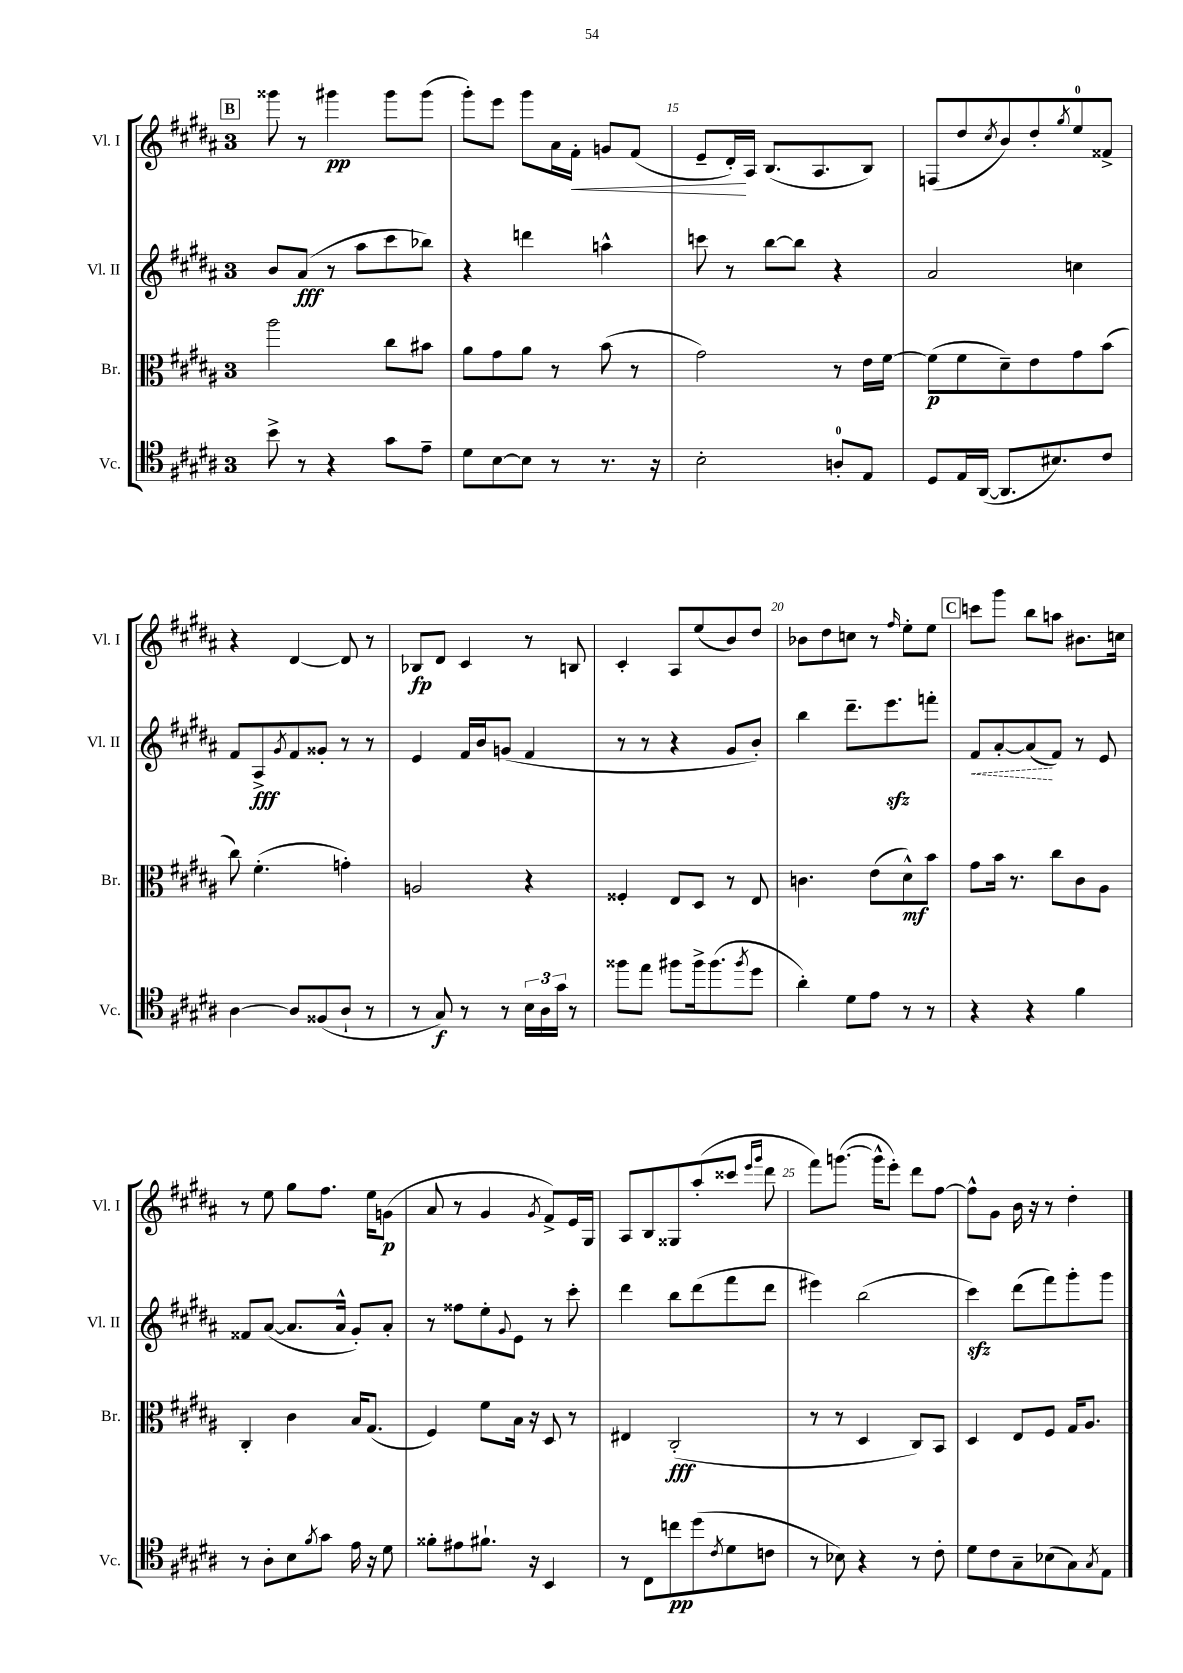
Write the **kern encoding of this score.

**kern	**dynam	**kern	**dynam	**kern	**dynam	**kern	**dynam
*part4	*part4	*part3	*part3	*part2	*part2	*part1	*part1
*staff4	*staff4	*staff3	*staff3	*staff2	*staff2	*staff1	*staff1
*I"Vc.	*	*I"Br.	*	*I"Vl. II	*	*I"Vl. I	*
*I'Vc.	*	*I'Br.	*	*I'Vl. II	*	*I'Vl. I	*
*clefC4	*	*clefC3	*	*clefG2	*	*clefG2	*
*k[f#c#g#d#a#]	*	*k[f#c#g#d#a#]	*	*k[f#c#g#d#a#]	*	*k[f#c#g#d#a#]	*
*M3/4	*	*M3/4	*	*M3/4	*	*M3/4	*
!!LO:REH:place=s1:t=B
=13	=13	=13	=13	=13	=13	=13	=13
8b^\	.	2aa#\	.	8b/L	.	8ggg##X\	.
8r	.	.	.	(8a#/J	fff	8r	.
4r	.	.	.	8r	.	4ggg#X\	pp
.	.	.	.	8aa#\L	.	.	.
8g#\L	.	8cc#\L	.	8ccc#\	.	8ggg#\L	.
8e~\J	.	8b#X\J	.	8bb-X\J)	.	(8ggg#\J	.
=14	=14	=14	=14	=14	=14	=14	=14
8d#\L	.	8a#\L	.	4r	.	8ggg#'\L)	.
[8B\	.	8g#\	.	.	.	8eee\J	.
8B\J]	.	8a#\J	.	4dddn\	.	8ggg#\L	.
8r	.	8r	.	.	.	16a#\L	.
!	!	!	!	!	!	!	!LO:HP:b
.	.	.	.	.	.	16f#'\JJ	<
8.r	.	(8b\	.	4aan^^\	.	8gn/L	.
.	.	8r	.	.	.	(8f#/J	.
16r	.	.	.	.	.	.	.
=15	=15	=15	=15	=15	=15	=15	=15
2B'\	.	2g#\)	.	8cccn\	.	8e~/L	.
.	.	.	.	8r	.	16d#'/L)	.
.	.	.	.	.	.	16A#/JJ	[
.	.	.	.	[8bb\L	.	(8.B/L	.
.	.	.	.	8bb\J]	.	.	.
.	.	.	.	.	.	8.A#/	.
8An'/L	.	8r	.	4r	.	.	.
8E/J	.	16e\LL	.	.	.	8B/J)	.
.	.	[16f#\JJ	.	.	.	.	.
=16	=16	=16	=16	=16	=16	=16	=16
8D#/L	.	(8f#\L]	p	2a#/	.	(8Fn/L	.
16E/L	.	8f#\	.	.	.	8dd#/	.
([16AA#/JJ	.	.	.	.	.	.	.
.	.	.	.	.	.	8qcc#/	.
8.AA#/L]	.	8d#~\)	.	.	.	8b/)	.
.	.	8e\	.	.	.	8dd#'/	.
8.B#X/)	.	.	.	.	.	.	.
.	.	.	.	.	.	8qgg#/	.
.	.	8g#\	.	4ccn\	.	8ee/	.
8c#/J	.	(8b\J	.	.	.	8f##X^/J	.
!!LO:LB:g=z
=17	=17	=17	=17	=17	=17	=17	=17
[4A#\	.	8cc#\)	.	8f#/L	.	4r	.
.	.	(4.f#'\	.	8A#^/	fff	.	.
.	.	.	.	8qg#/	.	.	.
8A#/L]	.	.	.	8f#/	.	[4d#/	.
(8F##X/	.	.	.	8g##X'/J	.	.	.
8A#`/J	.	4gn'\)	.	8r	.	8d#/]	.
8r	.	.	.	8r	.	8r	.
=18	=18	=18	=18	=18	=18	=18	=18
8r	.	2An/	.	4e/	.	8B-X/L	fp
8G#/)	f	.	.	.	.	8d#/J	.
8r	.	.	.	16f#/LL	.	4c#/	.
.	.	.	.	16b/J	.	.	.
8r	.	.	.	(8gn/J	.	.	.
24B\LL	.	4r	.	4f#/	.	8r	.
24A#\	.	.	.	.	.	.	.
24g#\JJ	.	.	.	.	.	.	.
8r	.	.	.	.	.	8Bn/	.
=19	=19	=19	=19	=19	=19	=19	=19
8ff##X\L	.	4F##X'/	.	8r	.	4c#'/	.
8ee\J	.	.	.	8r	.	.	.
8ff#X\L	.	8E/L	.	4r	.	8A#/L	.
16ff#^\k	.	8D#/J	.	.	.	(8ee/	.
(8.ff#\	.	.	.	.	.	.	.
.	.	8r	.	8g#/L	.	8b/)	.
8qff#/	.	.	.	.	.	.	.
8dd#\J	.	8E/	.	8b'/J)	.	8dd#/J	.
=20	=20	=20	=20	=20	=20	=20	=20
4a#'\)	.	4.cn\	.	4bb\	.	8b-X\L	.
.	.	.	.	.	.	8dd#\	.
8d#\L	.	.	.	8.ddd#~\L	.	8ccn\J	.
8e\J	.	(8e\L	.	.	.	8r	.
.	.	.	.	8.eeezz\	.	.	.
.	.	.	.	.	.	16qqff#/	.
8r	.	8d#^^\)	mf	.	.	8ee'\L	.
8r	.	8b\J	.	8fffn'\J	.	8ee\J	.
!!LO:REH:place=s1:t=C
=21	=21	=21	=21	=21	=21	=21	=21
!	!	!	!	!	!LO:HP:b	!	!
4r	.	8g#\L	.	8f#/L	<	8cccn\L	.
.	.	16b\Jk	.	[8a#'/	.	8ggg#\J	.
.	.	8.r	.	.	.	.	.
4r	.	.	.	(8a#/]	.	8bb\L	.
.	.	8cc#\L	.	8f#/J)	[	8aan\J	.
4f#\	.	8c#\	.	8r	.	8.b#X\L	.
.	.	8A#\J	.	8e/	.	.	.
.	.	.	.	.	.	16ccn\Jk	.
!!LO:LB:g=z
=22	=22	=22	=22	=22	=22	=22	=22
8r	.	4C#'/	.	8f##X/L	.	8r	.
8A#'\L	.	.	.	([8a#/J	.	8ee\	.
8B\	.	4c#\	.	8.a#/L]	.	8gg#\L	.
8qf#/	.	.	.	.	.	.	.
8g#\J	.	.	.	.	.	8.ff#\J	.
.	.	.	.	16a#^^/Jk	.	.	.
16e\	.	16B/KL	.	8g#'/L)	.	.	.
16r	.	(8.G#/J	.	.	.	16ee\KL	.
8d#\	.	.	.	8a#'/J	.	(8gn\J	p
=23	=23	=23	=23	=23	=23	=23	=23
8f##X'\L	.	4F#/)	.	8r	.	8a#/	.
8e#X\	.	.	.	8ff##X\L	.	8r	.
8.f#X`\J	.	8f#\L	.	8ee'\	.	4g#/	.
.	.	.	.	8qqg#/	.	.	.
.	.	16B\Jk	.	8e\J	.	.	.
16r	.	16r	.	.	.	.	.
.	.	.	.	.	.	8qg#/	.
4BB/	.	8D#/	.	8r	.	8f#^/L)	.
.	.	8r	.	8ccc#'\	.	16e/L	.
.	.	.	.	.	.	16G#/JJ	.
=24	=24	=24	=24	=24	=24	=24	=24
8r	.	4E#X/	.	4ddd#\	.	8A#/L	.
8C#\L	.	.	.	.	.	8B/	.
8ccn\	pp	(2C#'/	fff	8bb\L	.	8G##X/	.
(8dd#\	.	.	.	(8ddd#\	.	(8aa#'/	.
8qc#/	.	.	.	.	.	.	.
8d#\	.	.	.	8fff#\	.	8ccc##X/J	.
.	.	.	.	.	.	16qqeee/LL	.
.	.	.	.	.	.	16qqggg#/JJ	.
8cn\J	.	.	.	8ddd#\J	.	8ddd#\	.
=25	=25	=25	=25	=25	=25	=25	=25
8r	.	8r	.	4eee#X\)	.	8fff#\L)	.
8B-X\)	.	8r	.	.	.	([8.gggn\J	.
4r	.	4D#/	.	(2bb\	.	.	.
.	.	.	.	.	.	16ggg^^\KL]	.
.	.	.	.	.	.	8eee'\J)	.
8r	.	8C#/L)	.	.	.	8ddd#\L	.
8c#'\	.	8BB/J	.	.	.	[8ff#\J	.
=26	=26	=26	=26	=26	=26	=26	=26
8d#\L	.	4D#/	.	4ccc#zz\)	.	8ff#^^\L]	.
8c#\	.	.	.	.	.	8g#\J	.
8G#~\	.	8E/L	.	(8ddd#\L	.	16b\	.
.	.	.	.	.	.	16r	.
(8B-X\	.	8F#/J	.	8fff#\)	.	8r	.
8G#\)	.	16G#/KL	.	8ggg#'\	.	4dd#'\	.
.	.	8.A#/J	.	.	.	.	.
8qG#/	.	.	.	.	.	.	.
8E\J	.	.	.	8ggg#\J	.	.	.
==	==	==	==	==	==	==	==
*-	*-	*-	*-	*-	*-	*-	*-
